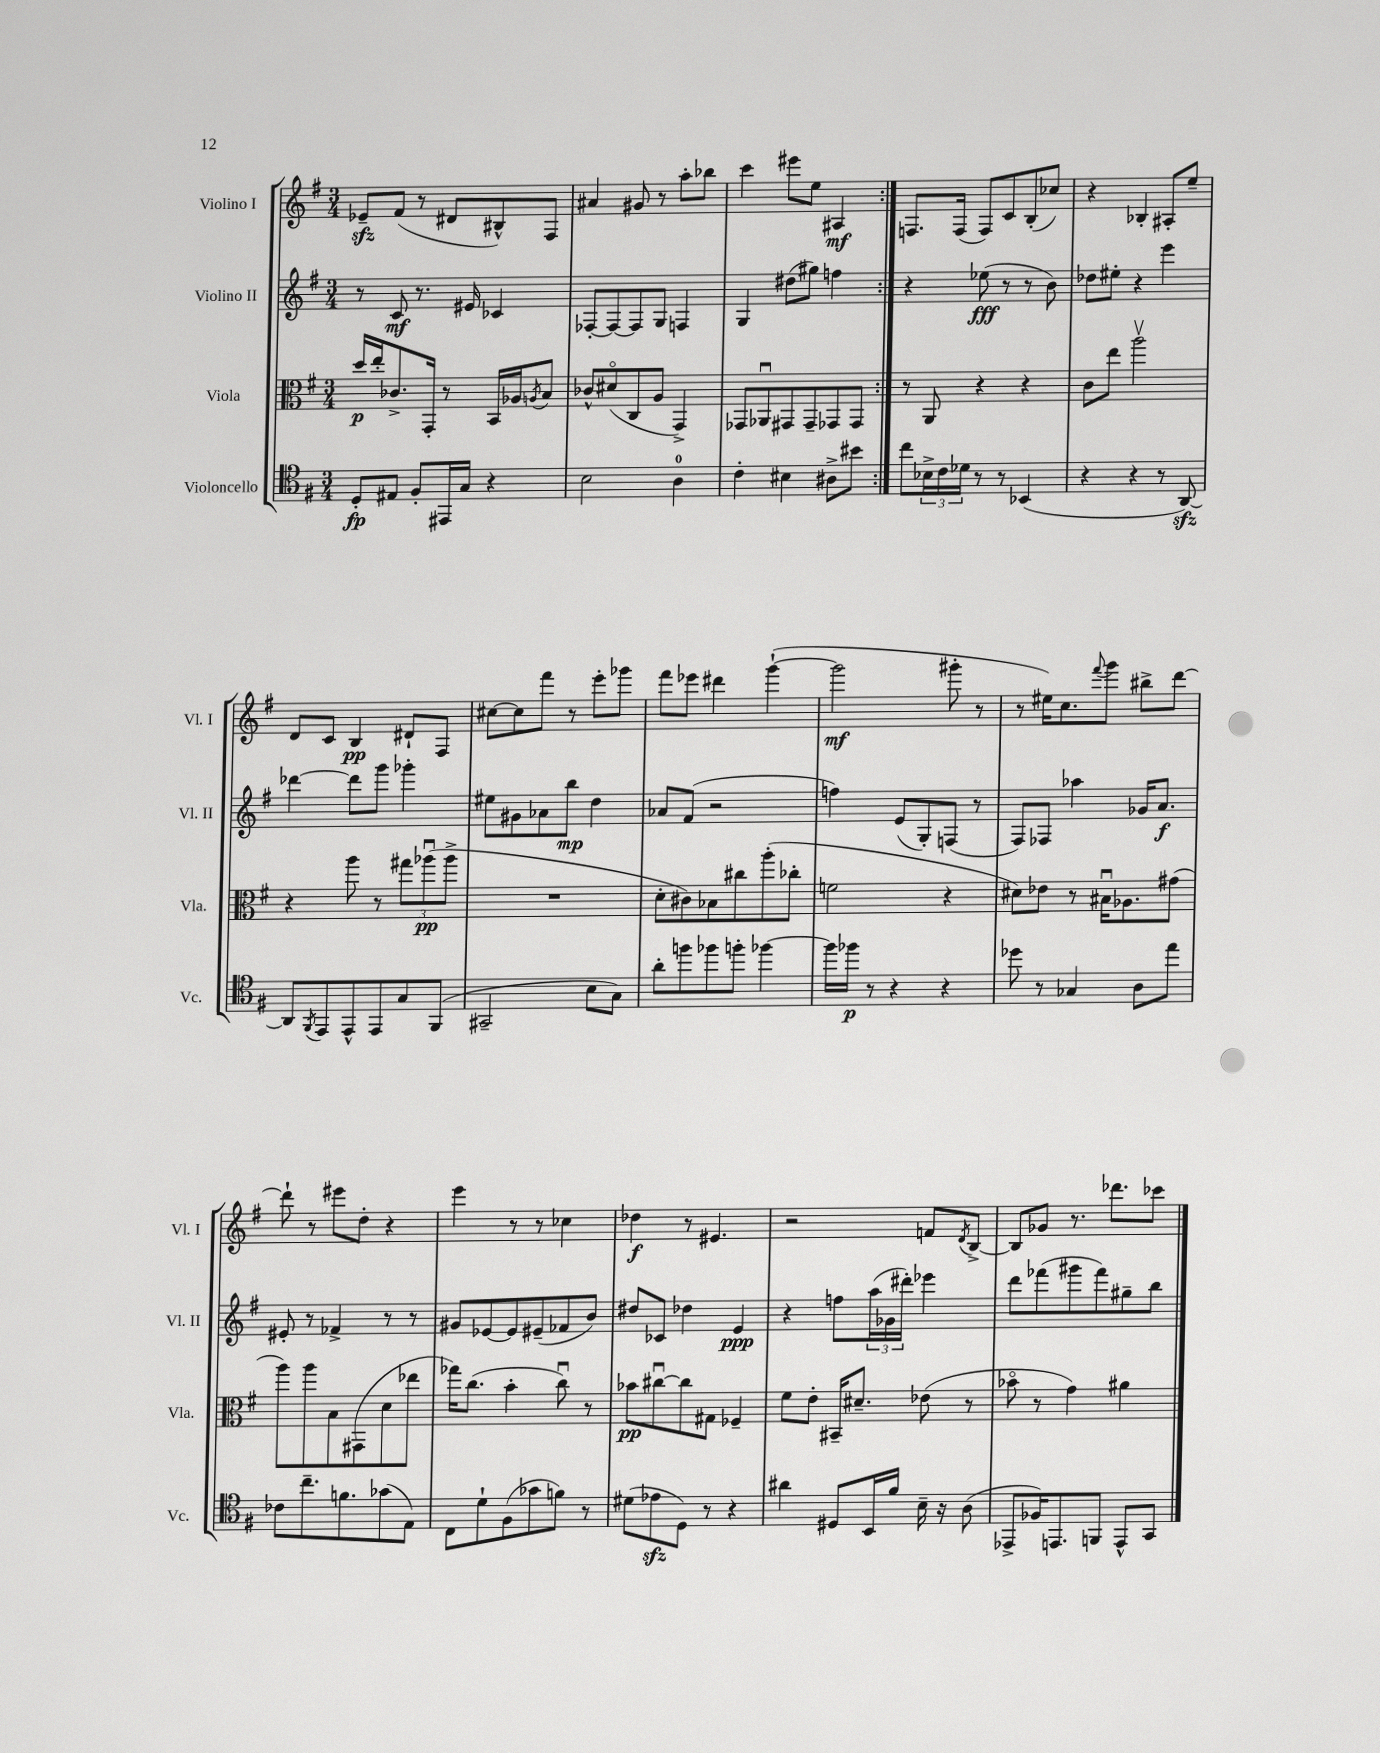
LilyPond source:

<<
\new StaffGroup <<
\new Staff = "s0" \with { instrumentName = "Violino I" shortInstrumentName = "Vl. I" } {
    \clef treble \key g \major \numericTimeSignature \time 3/4
    \repeat volta 2 { ees'8--\sfz fis'8( r8 dis'8 bis8-^) fis8 |
    ais'4 gis'8 r8 a''8-. bes''8 |
    c'''4 eis'''8 e''8 ais4\mf | }
    f8. f16( f8) c'8 b8-.( ces''8) |
    r4 bes4-. ais8-. e''8-- |
    d'8 c'8 b4\pp dis'8-! fis8 |
    cis''8~ cis''8 fis'''8 r8 e'''8-. ges'''8 |
    fis'''8 ees'''8 dis'''4 g'''4~-!( |
    g'''2\mf gis'''8-. r8 |
    r8 eis''16) c''8. \appoggiatura { fis'''8 } g'''8 bis''8-> d'''8~ |
    d'''8-! r8 eis'''8 d''8-. r4 |
    e'''4 r8 r8 ces''4 |
    des''4\f r8 eis'4. |
    r2 f'8 \acciaccatura { d'8 } b8~-> |
    b8 ges'8 r8. des'''8. ces'''8 \bar "|." |
}
\new Staff = "s1" \with { instrumentName = "Violino II" shortInstrumentName = "Vl. II" } {
    \clef treble \key g \major \numericTimeSignature \time 3/4
    \repeat volta 2 { r8 c'8\mf r8. eis'16 ces'4 |
    fes8~-. fes8~ fes8 g8 f4 |
    g4 dis''8( gis''8) f''4 | }
    r4 ees''8\fff( r8 r8 b'8) |
    des''8 eis''8-. r4 e'''4 |
    des'''4~ des'''8 g'''8 ges'''4-. |
    eis''8 gis'8 aes'8 b''8\mp d''4 |
    aes'8 fis'8( r2 |
    f''4) e'8( g8-.) f8( r8 |
    fis8) fes8 aes''4 ges'16 a'8.\f |
    eis'8-. r8 fes'4-> r8 r8 |
    gis'8 ees'8~ ees'8 eis'8--( fes'8 b'8) |
    dis''8 ces'8 des''4 e'4\ppp |
    r4 f''8 \tuplet 3/2 { a''16( ges'16 dis'''16-.) } ees'''4 |
    d'''8 fes'''8( gis'''8 fes'''8) gis''8-- b''8 \bar "|." |
}
\new Staff = "s2" \with { instrumentName = "Viola" shortInstrumentName = "Vla." } {
    \clef alto \key g \major \numericTimeSignature \time 3/4
    \repeat volta 2 { d''16\p e''16-. ces'8.-> g,16-. r8 b,16 aes16 \acciaccatura { a8 } b8 |
    ces'8-^ dis'8\flageolet( c8 a8 g,4->) |
    ges,8 aes,8\downbow gis,8 gis,8-- ges,8 ges,8 | }
    r8 a,8 r4 r4 |
    c'8 e''8 a''2\upbow |
    r4 a''8 r8 \tuplet 3/2 { gis''8 aes''8\downbow\pp( aes''8-> } |
    R2. |
    d'8-. cis'8) bes8 cis''8 a''8-.( ces''8-. |
    f'2 r4 |
    dis'8) ees'8 r8 bis16\downbow aes8. gis'8( |
    a''8) a''8 b8 gis,8( d'8 ees''8 |
    ges''16) c''8.( b'4-. c''8\downbow) r8 |
    bes'8\pp cis''8~\downbow cis''8 gis8 fes4-- |
    fis'8 e'8-. bis,16-- dis'8.-- ees'8( r8 |
    bes'8\flageolet r8 g'4) ais'4 \bar "|." |
}
\new Staff = "s3" \with { instrumentName = "Violoncello" shortInstrumentName = "Vc." } {
    \clef tenor \key g \major \numericTimeSignature \time 3/4
    \repeat volta 2 { d8-.\fp eis8 fis8-. eis,16 g16 r4 |
    b2 a4-0 |
    c'4-. bis4 ais8-> bis'8 | }
    c''8 \tuplet 3/2 { bes16-> c'16 des'16 } r8 r8 bes,4( |
    r4 r4 r8 a,8~\sfz) |
    a,8 \acciaccatura { fis,8 } e,8 e,8-^ e,8 g8 fis,8( |
    gis,2-- b8 g8) |
    a'8-. f''8 fes''8 f''8-. fes''4~ |
    fes''16 fes''16\p r8 r4 r4 |
    des''8 r8 ges4 a8 e''8 |
    ces'8 c''8.-- f'8. ges'8( e8) |
    c8 d'8-! fis8( ges'8 f'8) r8 |
    dis'8( ees'8\sfz d8) r8 r4 |
    ais'4 dis8 b,16 fis'16 b16-- r16 a8( |
    ees,8-> fes16) e,8. f,8 e,8-^ g,8 \bar "|." |
}
>>
>>
\layout { \context { \Score \remove "Bar_number_engraver" } }
